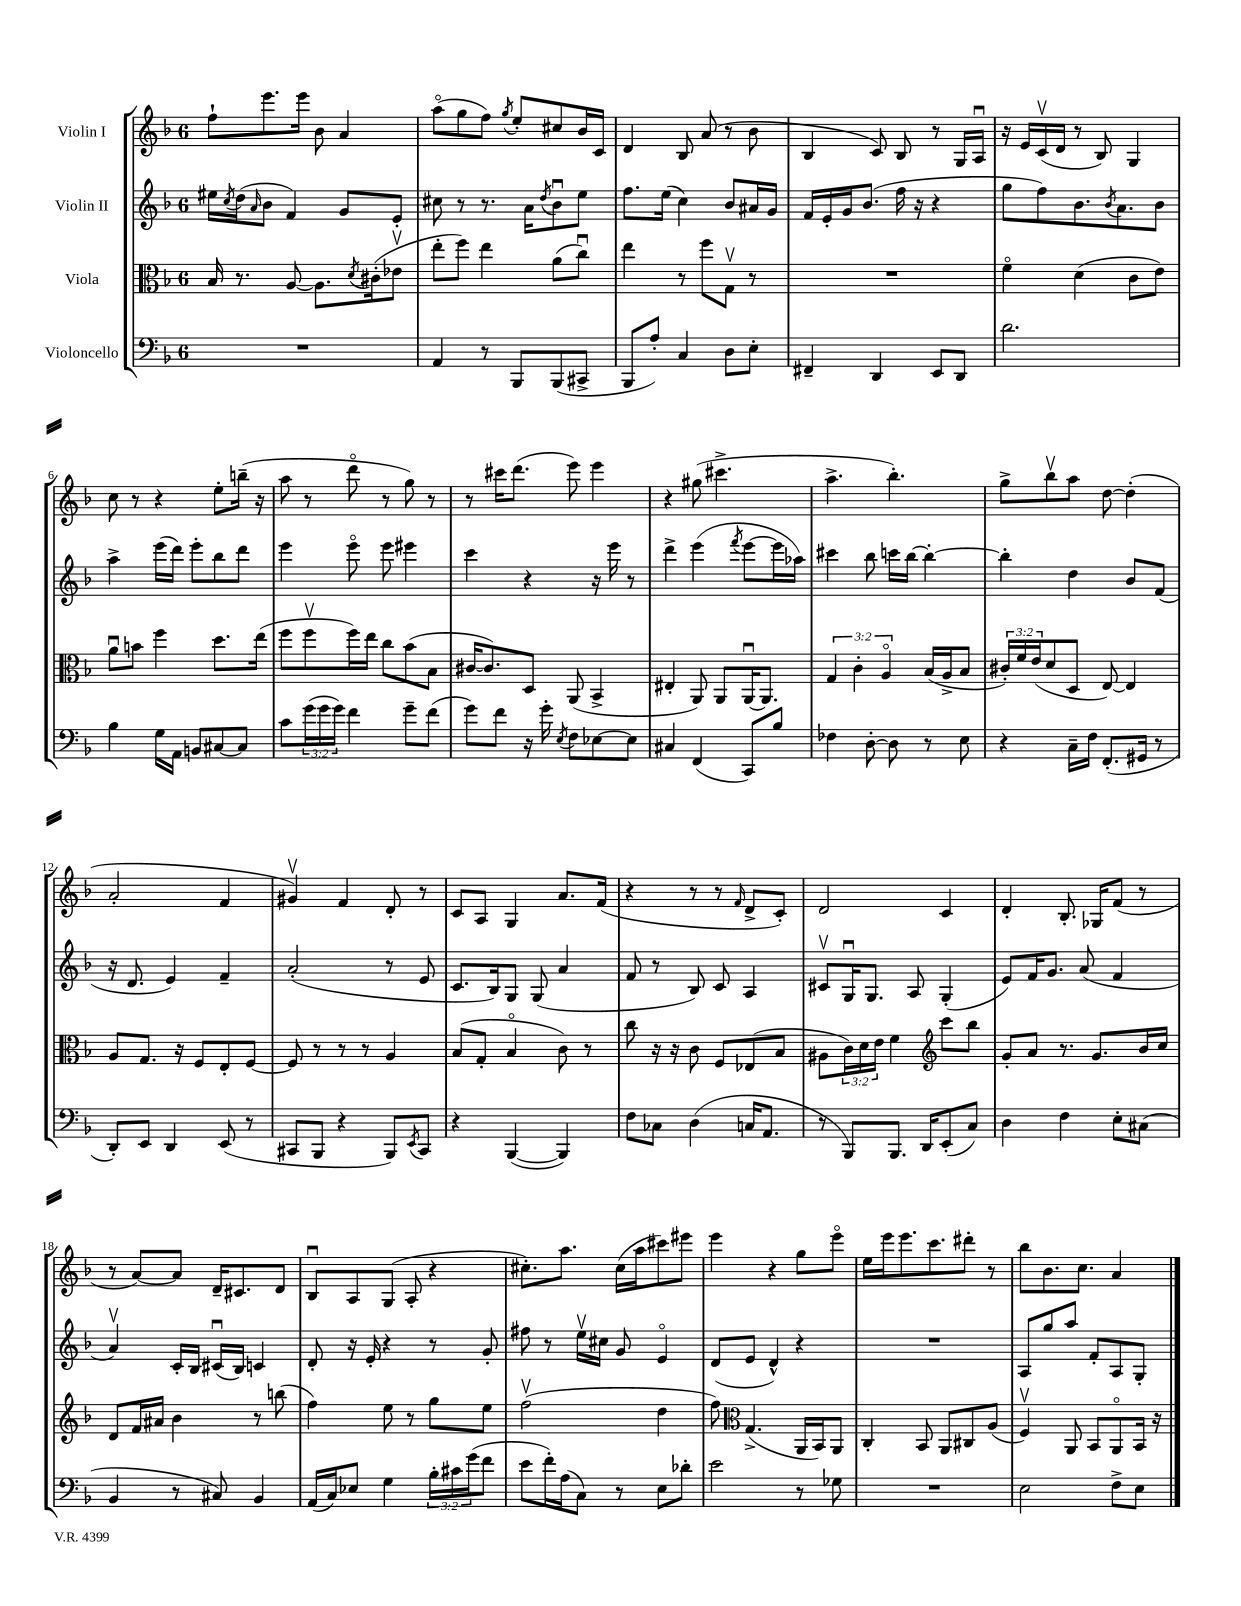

**kern	**kern	**kern	**kern
*staff4	*staff3	*staff2	*staff1
*clefF4	*clefC3	*clefG2	*clefG2
*k[b-]	*k[b-]	*k[b-]	*k[b-]
*M6/8	*M6/8	*M6/8	*M6/8
2.r	16B-/	16ee#\LL	8ff`\L
.	.	8qcc/	.
.	8.r	(16dd\J	.
.	.	16qqa/	.
.	.	8b-\J	8.eee\
.	[8A/	4f/)	.
.	.	.	16eee\Jk
.	8.A\]L	.	8b-\
.	.	8g/L	4a/
.	8qd/	.	.
.	(16c#'\k	.	.
.	8e-v\J	8e'/J	.
=	=	=	=
4AA/	8ee'\L	8cc#\	(8aao\L
.	8ff\J)	8r	8gg\
8r	4ee\	8.r	8ff\J)
.	.	.	8qgg/
8BBB-/L	.	.	8ee'/L
.	.	16a\LK	.
.	.	8qdd/	.
(8BBB-/	(8a\L	8b-u\	8cc#/
8CC#^/J	8ccu\J)	8ee\J	16b-/L
.	.	.	16c/JJ
=	=	=	=
8BBB-/L	4ee\	8.ff\L	4d/
8A'/J)	.	.	.
.	.	(16ee\Jk	.
4C/	8r	4cc\)	8B-/
.	8ff\L	.	(8a/
8D\L	8Gv\J	8b-/L	8r
8E'\J	8r	16a#/L	8b-\
.	.	16g/JJ	.
=	=	=	=
4FF#~/	2.r	16f/LL	4B-/
.	.	16e'/	.
.	.	16g/J	.
.	.	(8.b-/J	.
4DD/	.	.	8c/)
.	.	16ff\	8B-/
.	.	16r	.
8EE/L	.	4r	8r
8DD/J	.	.	16G/LL
.	.	.	16Au/JJ
=	=	=	=
2.d\	4fo\	8gg\L	16r
.	.	.	16e/LL
.	.	8ff\)	(16cv/
.	.	.	16d/JJ
.	(4d\	8.b-\	8r
.	.	.	8B-/)
.	.	8qb-/	.
.	.	8.a\	.
.	8c\L	.	4G/
.	8e\J)	8b-\J	.
=	=	=	=
4B-\	8au\L	4aa^\	8cc\
.	8b\J	.	8r
16G\LL	4ff\	(16eee\LL	4r
16AA\JJ	.	16ddd\JJ)	.
8BB/L	.	8eee'\L	.
[8C#/	8.dd\L	8bb-\	8ee'\L
8C#/]J	.	8ddd\J	(16bb~\Jk
.	(16ee\Jk	.	16r
=	=	=	=
8c\L	8ff\L	4eee\	8aa\
(24g\L	8ffv\	.	8r
24g\	.	.	.
24g\JJ)	.	.	.
4f\	16ff\L)	8eeeo\	8dddo\
.	16ee\JJ	.	.
.	8cc\L	8eee\	8r
8g~\L	(8b-\	4eee#\	8gg\)
(8f\J	8B-\J	.	8r
=	=	=	=
8g\L)	[16c#/LK	4ccc\	8r
.	8.c#/])	.	.
8f\J	.	.	16ccc#\LK
.	.	.	(8.ddd\J
16r	8D/J	4r	.
16g'\	.	.	.
8qE/	.	.	.
8F\L	(8AA/	.	8eee\)
[8E-\	4BB-^/	16r	4eee\
.	.	16eee\	.
8E-\]J	.	8r	.
=	=	=	=
4C#/	4E#'/	4ddd^\	4r
(4FF/	8AA/)	(4eee\	(8gg#\
.	8AA/L	.	4.ccc#^\
.	.	8qfff/	.
8CC/L)	[16AAu/K	[8eee\L	.
.	8.AA/]J	.	.
8B-/J	.	16eee\]L	.
.	.	16aa-\JJ)	.
=	=	=	=
4F-\	6G/	4ccc#\	4.aa^\
.	6c'\	.	.
[8D'\	.	8bb-\	.
.	6Ao/	.	.
8D\]	.	16ccc\LL	4.bb-'\)
.	.	[16bb-\JJ	.
8r	(16B-/LL	4bb-'\_	.
.	16A^/J	.	.
8E\	8B-/J	.	.
=	=	=	=
4r	24c#'/LL)	4bb-'\]	8gg^\L
.	24f/	.	.
.	(24e/J	.	.
.	8d/	.	8bb-v\
16C~\LL	8D/J	4dd\	8aa\J
16F\JJ	.	.	.
(8.FF'/L	[8E/)	.	[8dd\
.	4E/]	8b-/L	(4dd'\]
16GG#/Jk	.	.	.
8r	.	(8f/J	.
=	=	=	=
8DD'/L)	8A/L	16r	2a'/
.	.	8.d/	.
8EE/J	8.G/J	.	.
4DD/	.	4e/)	.
.	16r	.	.
.	8F/L	.	.
(8EE/	8E'/	4f~/	4f/
8r	[8F/J	.	.
=	=	=	=
8CC#/L	8F/]	(2a'/	4g#v/)
8BBB-/J	8r	.	.
4r	8r	.	4f/
.	8r	.	.
8BBB-/L)	4A/	8r	8d'/
8qEE/	.	.	.
8CC#/J	.	8e/	8r
=	=	=	=
4r	(8B-/L	8.c/L	8c/L
.	8G'/J	.	8A/J
.	.	16B-/k)	.
([4BBB-/	4B-o/	8G/J	4G/
.	.	(8G/	.
4BBB-/])	8c\)	4a/	8.a/L
.	8r	.	.
.	.	.	(16f/Jk
=	=	=	=
8F\L	8cc\	8f/	4r
8C-\J	16r	8r	.
.	16r	.	.
(4D\	8c\	8B-/)	8r
.	8F/L	8c/	8r
.	.	.	16qqf/
16C/LK	(8E-/	4A/	8d^/L
8.AA/J	.	.	.
.	8B-/J	.	8c'/J)
=	=	=	=
8r	8A#\L	8c#v/L	2d/
8BBB-/L)	24c\L)	16Gu/K	.
.	24d\	.	.
.	.	8.G/J	.
.	24e\JJ	.	.
8.BBB-/J	4f\	.	.
.	.	8A/	.
16DD/LK	.	.	.
*	*clefG2	*	*
(8EE'/	8ccc\L	(4G'/	4c/
8C/J)	8bb-\J	.	.
=	=	=	=
4D\	8g'/L	8e/L)	4d'/
.	8a/J	16f/K	.
.	.	8.g/J	.
4F\	8.r	.	8.B-'/
.	.	(8a/	.
.	8.g/L	.	16G-/LK
8E'\L	.	4f/	(8f/J
(8C#\J	16b-/L	.	8r
.	16cc/JJ	.	.
=	=	=	=
4BB-/	8d/L	4av/)	8r
.	16f/L	.	[8a/L)
.	16a#/JJ	.	.
8r	4b-\	16c'/LL	8a/]J
.	.	16B-/JJ	.
8C#/)	.	(16c#u/LL	16d~/LK
.	.	16B-/JJ)	8.c#/
4BB-/	8r	4c/	.
.	(8bb\	.	8d/J
=	=	=	=
(16AA/LL	4ff\)	8d'/	8B-u/L
16C/J)	.	.	.
8E-/J	.	16r	8A/
.	.	16e'/	.
4G\	8ee\	4r	(8G/J
.	8r	.	8A'/
24B-'\LL	8gg\L	8r	4r
24c#\	.	.	.
(24g\J	.	.	.
8f\J	8ee\J	8g'/	.
=	=	=	=
8e\L	(2ffv\	8ff#\	8.cc#'\L)
16f'\L)	.	8r	.
(16A\J	.	.	8.aa\J
8C\J)	.	16eev\LL	.
.	.	16cc#\JJ	.
8r	.	8g/	(16cc#\LL
.	.	.	16aa\J
8E\L	4dd\	4eo/	8ccc#\)
8d-'\J	.	.	8eee#\J
=	=	=	=
2e\	8ff\)	(8d/L	4eee\
*	*clefC3	*	*
.	(4.G^/	8e/J	.
.	.	4d^^/)	4r
8r	16AA/LL	4r	8gg\L
.	16BB-/J)	.	.
8G-\	8AA/J	.	8eeeo\J
=	=	=	=
2.r	4C'/	2.r	16ee\LL
.	.	.	16eee\J
.	.	.	8.eee\
.	8BB-/	.	.
.	.	.	8.ccc\
.	8AA/L	.	.
.	8C#/	.	8ddd#'\J
.	(8A/J	.	8r
=	=	=	=
2E\	4Fv/)	8A/L	8bb-\L
.	.	8gg/	8.b-\
.	8AA/	8aa/J	.
.	.	.	8.cc\J
.	8BB-/L	8f'/L	.
8F^\L	8AAo/	8A/	4a/
8E\J	16BB-/Jk	8G'/J	.
.	16r	.	.
==	==	==	==
*-	*-	*-	*-
